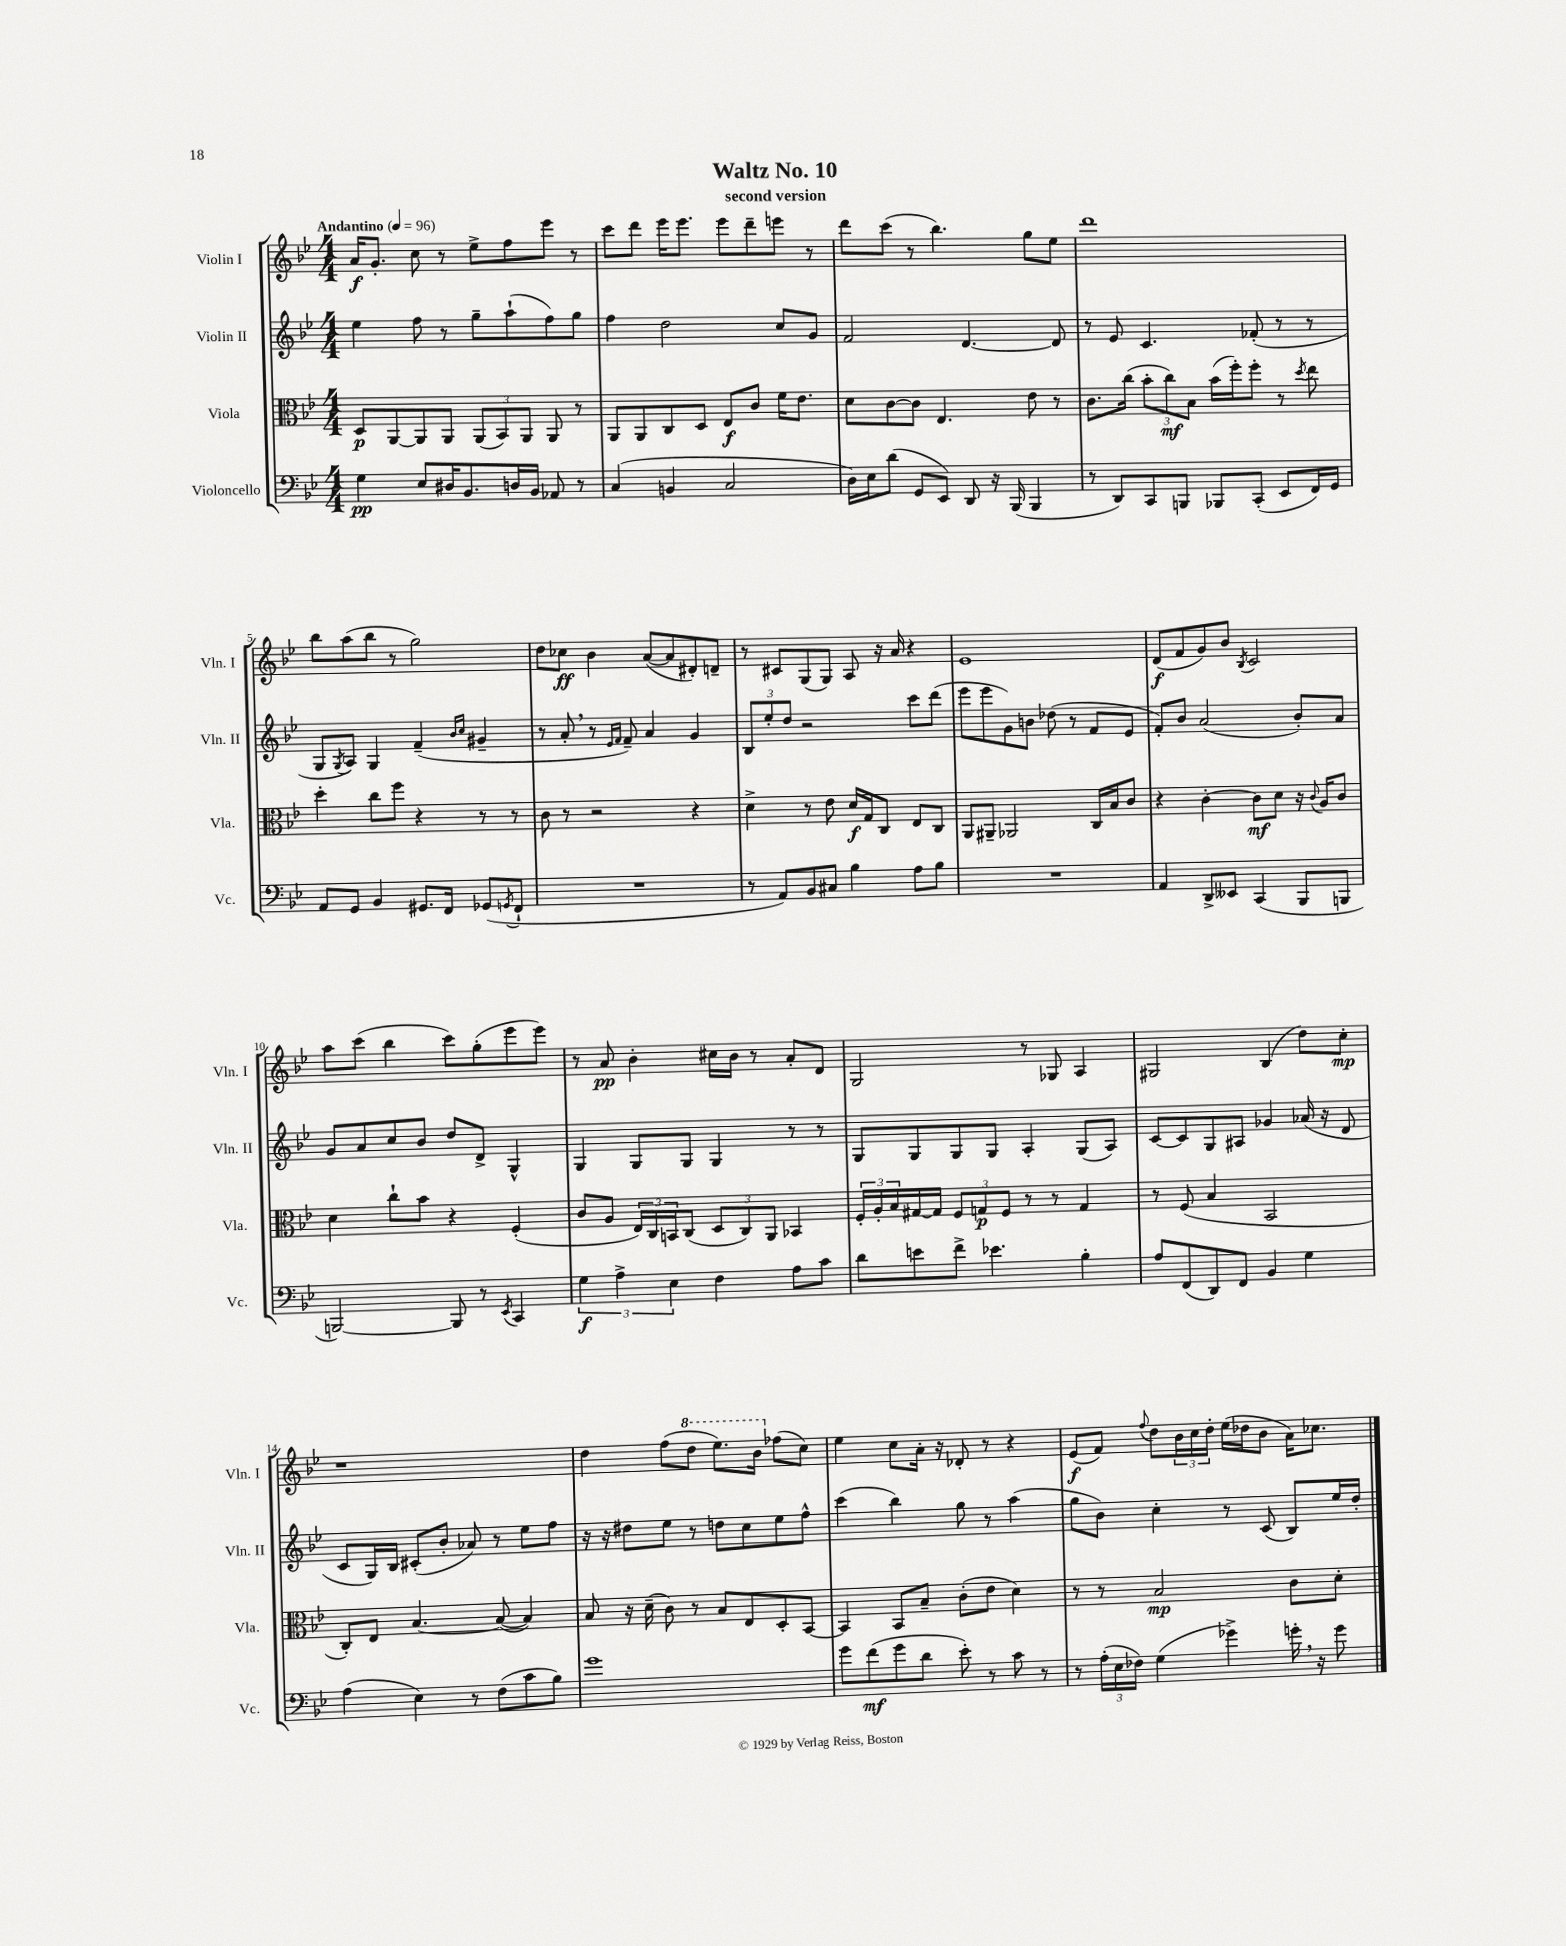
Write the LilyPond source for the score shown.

\header { title = "Waltz No. 10" subtitle = "second version" }
<<
\new StaffGroup <<
\new Staff = "s0" \with { instrumentName = "Violin I" shortInstrumentName = "Vln. I" } {
    \clef treble \key bes \major \numericTimeSignature \time 4/4 \tempo "Andantino" 4 = 96
    a'16\f g'8.-. c''8 r8 ees''8-> f''8 ees'''8 r8 |
    c'''8 d'''8 ees'''16 ees'''8. ees'''8 d'''8-- e'''8 r8 |
    d'''8 c'''8( r8 bes''4.) g''8 ees''8 |
    d'''1 |
    bes''8 a''8( bes''8 r8 g''2) |
    d''8 ces''8\ff bes'4 a'8~( a'8 dis'8-.) d'8-- |
    r8 cis'8 g8( g8) a8 r16 a'16 r4 |
    ees'1 |
    d'8\f( f'8 g'8) bes'8 \acciaccatura { bes8 } c'2 |
    a''8 c'''8( bes''4 c'''8) g''8-.( ees'''8 ees'''8) |
    r8 a'8\pp bes'4-. cis''16 bes'16 r8 a'8-. d'8 |
    g2 r8 ges8 a4 |
    gis2 bes4( d''8) c''8-.\mp |
    r1 |
    d''4 f''8( \ottava #1 d'''8 ees'''8.) bes''16 \ottava #0 fes''8( c''8) |
    ees''4 c''8 a'16-. r16 des'8-. r8 r4 |
    ees'8\f( f'8) \appoggiatura { f''8 } d''8 \tuplet 3/2 { bes'16 c''16 d''16-. } ees''16( des''16 bes'8 a'16) ces''8. \bar "|." |
}
\new Staff = "s1" \with { instrumentName = "Violin II" shortInstrumentName = "Vln. II" } {
    \clef treble \key bes \major \numericTimeSignature \time 4/4
    ees''4 f''8 r8 g''8-- a''8-!( f''8) g''8 |
    f''4 d''2 c''8 g'8 |
    f'2 d'4.~ d'8 |
    r8 ees'8 c'4. fes'8-.( r8 r8 |
    g8 \acciaccatura { g8 } a8) g4 f'4--( \grace { bes'16 c''16 } gis'4-- |
    r8 a'8-. \breathe r8 \grace { ees'16 f'16 } f'8--) a'4 g'4 |
    \tuplet 3/2 { bes8 ees''8-. d''8 } r2 c'''8 d'''8( |
    ees'''8 ees'''8 g'8) b'8 des''8( r8 f'8 ees'8 |
    f'8-.) bes'8 a'2( bes'8-.) a'8 |
    g'8 a'8 c''8 bes'8 d''8 d'8-> g4-^ |
    g4 g8 g8 g4 r8 r8 |
    g8 g8 g8 g8 a4-. g8( a8) |
    c'8~ c'8 g8 ais8 ges'4 aes'16( r16 d'8 |
    c'8 g16) bes16 cis'8-.( bes'8-. aes'8) r8 ees''8 f''8 |
    r16 r16 dis''8 ees''8 r8 d''8 c''8 ees''8 f''8-^ |
    c'''4( bes''4) g''8 r8 a''4( |
    g''8 bes'8) c''4-. r8 c'8( bes8) ees''16 d''16-. \bar "|." |
}
\new Staff = "s2" \with { instrumentName = "Viola" shortInstrumentName = "Vla." } {
    \clef alto \key bes \major \numericTimeSignature \time 4/4
    d8\p a,8~ a,8 a,8 \tuplet 3/2 { a,8( bes,8) a,8 } a,8 r8 |
    a,8 a,8 c8 d8 ees8\f c'8 f'16 ees'8. |
    d'8 c'8~ c'8 ees4. ees'8 r8 |
    c'8. c''16( \tuplet 3/2 { bes'8-. c''8\mf) bes8 } bes'16( f''16-.) f''8-. r8 \acciaccatura { d''8 } ees''8 |
    d''4-. c''8 f''8 r4 r8 r8 |
    c'8 r8 r2 r4 |
    d'4-> r8 ees'8 d'16\f g16 c8 ees8 c8 |
    a,8 ais,8-- aes,2 c16 bes16 c'8 |
    r4 c'4~-. c'8\mf d'8 r16 \appoggiatura { c'8 } a16 c'8 |
    d'4 c''8-! bes'8 r4 f4-.( |
    c'8 a8 \tuplet 3/2 { ees16) c16 b,16 } c8( \tuplet 3/2 { d8 c8) a,8 } bes,4 |
    \tuplet 3/2 { f16-. a16-. bes16 } gis16~ gis16 \tuplet 3/2 { f8 g8\p f8 } r8 r8 g4 |
    r8 f8( bes4 bes,2 |
    c8-.) ees8 bes4.~ bes8~( bes4) |
    bes8 r16 d'16--( c'8) r8 bes8 ees8 d8-. bes,8~ |
    bes,4 bes,8 bes8-- c'8-.( ees'8 d'4) |
    r8 r8 bes2\mp c'8 d'8-. \bar "|." |
}
\new Staff = "s3" \with { instrumentName = "Violoncello" shortInstrumentName = "Vc." } {
    \clef bass \key bes \major \numericTimeSignature \time 4/4
    g4\pp ees8 dis16 bes,8. d16 bes,16 aes,8 r8 |
    c4( b,4 c2 |
    d16) ees16 d'8( g,8 ees,8) d,8 r16 bes,,16( bes,,4 |
    r8 d,8) c,8 b,,8 bes,,8 c,8-.( ees,8 f,16) g,16 |
    a,8 g,8 bes,4 gis,8. f,16 ges,8( \acciaccatura { g,8 } f,8-! |
    R1 |
    r8 a,8) bes,8 cis8 bes4 a8 bes8 |
    R1 |
    a,4 d,8-> eeses,8 c,4( bes,,8 b,,8 |
    b,,2~) b,,8 r8 \acciaccatura { ees,8 } c,4 |
    \tuplet 3/2 { g4\f a4-> ees4 } f4 a8 c'8 |
    d'8 e'8 f'8-> ees'4. bes4-. |
    a8 f,8( d,8) f,8 bes,4 g4 |
    a4( ees4) r8 f8( c'8 bes8) |
    g'1 |
    g'8 f'8\mf( g'8 d'8 ees'8-.) r8 c'8 r8 |
    r8 \tuplet 3/2 { a16-.( ees16 fes16) } g4( ges'4->) g'16-. \breathe r16 g'8 \bar "|." |
}
>>
>>
